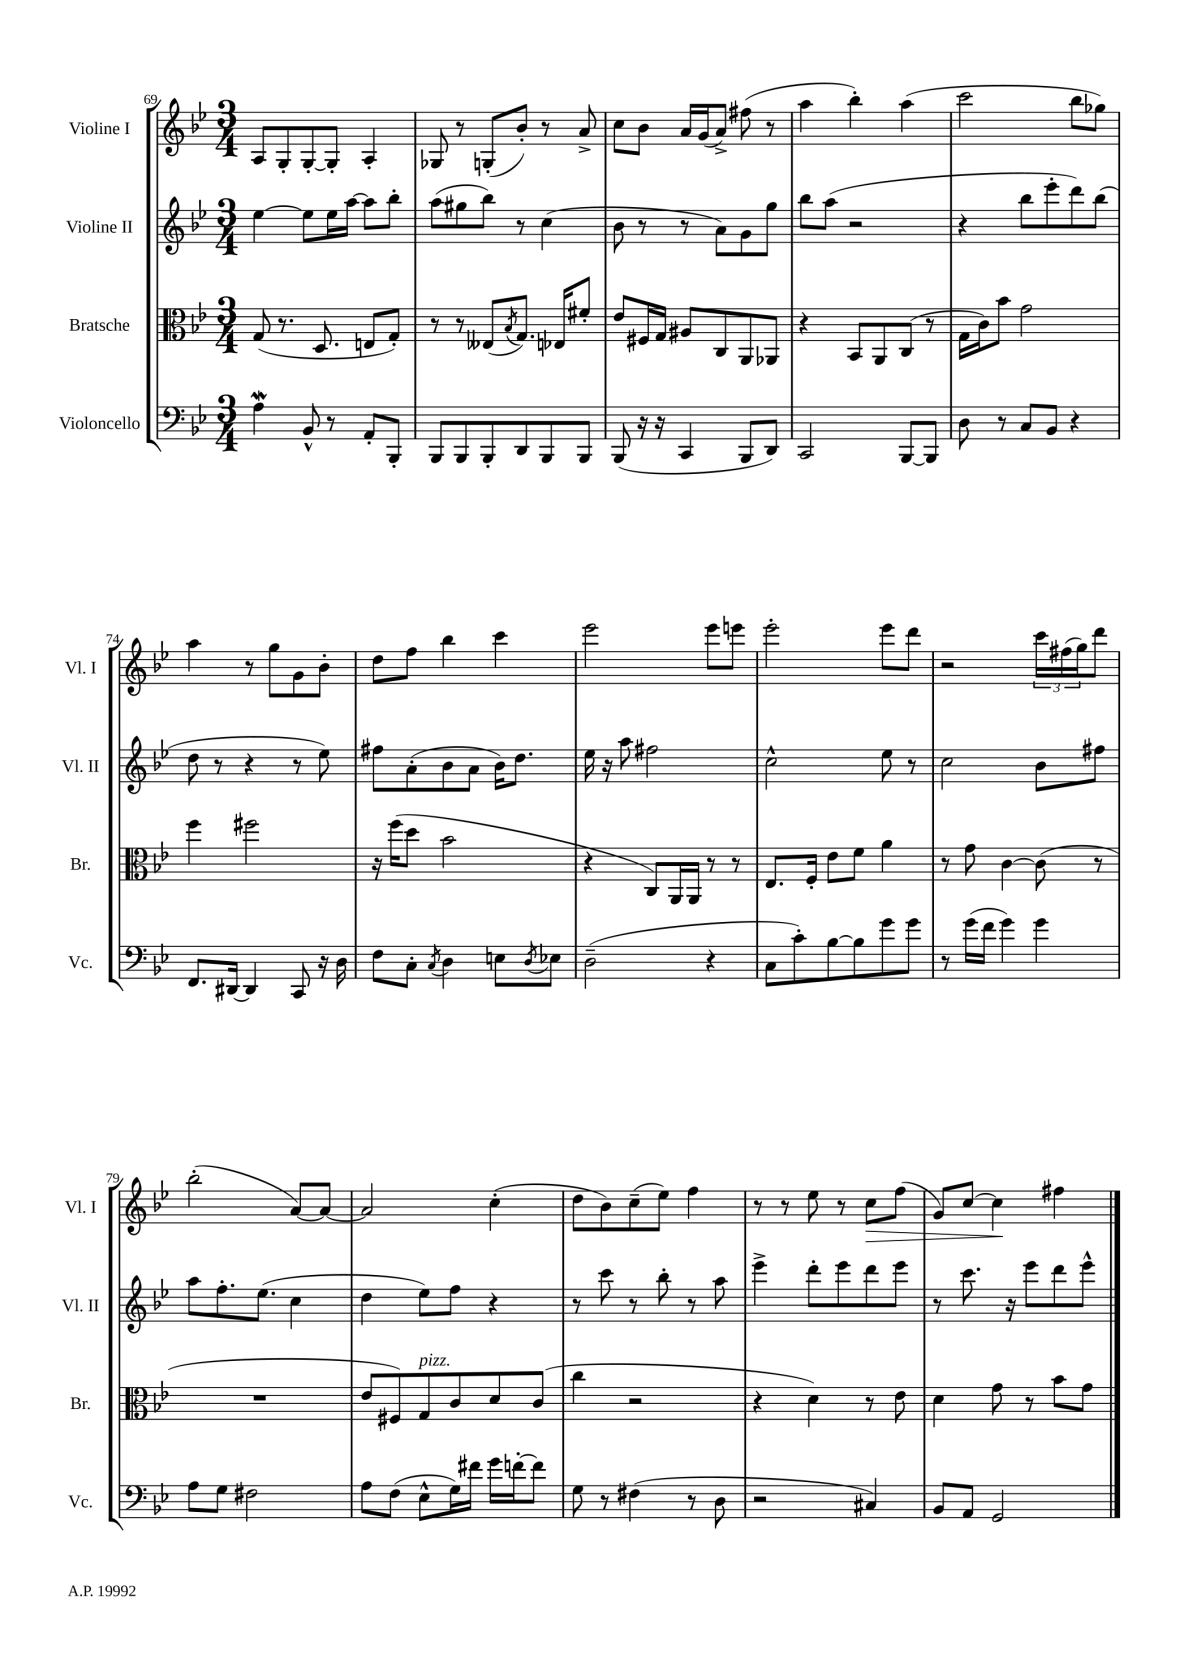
<<
\new StaffGroup <<
\new Staff = "s0" \with { instrumentName = "Violine I" shortInstrumentName = "Vl. I" } {
    \clef treble \key bes \major \numericTimeSignature \time 3/4
    a8 g8-. g8~-. g8-. a4-. |
    ges8 r8 g8-.( bes'8-.) r8 a'8-> |
    c''8 bes'8 a'16 g'16( a'8->) fis''8( r8 |
    a''4 bes''4-.) a''4( |
    c'''2 bes''8 ges''8) |
    a''4 r8 g''8 g'8 bes'8-. |
    d''8 f''8 bes''4 c'''4 |
    ees'''2 ees'''8 e'''8 |
    ees'''2-. ees'''8 d'''8 |
    r2 \tuplet 3/2 { c'''16 fis''16( g''16) } d'''8 |
    bes''2-.( a'8~) a'8~ |
    a'2 c''4-.( |
    d''8 bes'8) c''8--( ees''8) f''4 |
    r8 r8 ees''8 r8 c''8\> f''8( |
    g'8) c''8~ c''4\! fis''4 \bar "|." |
}
\new Staff = "s1" \with { instrumentName = "Violine II" shortInstrumentName = "Vl. II" } {
    \clef treble \key bes \major \numericTimeSignature \time 3/4
    ees''4~ ees''8 ees''16 a''16~ a''8 bes''8-. |
    a''8( gis''8 bes''8) r8 c''4( |
    bes'8 r8 r8 a'8) g'8 g''8 |
    bes''8 a''8( r2 |
    r4 bes''8 ees'''8-. d'''8) bes''8( |
    d''8 r8 r4 r8 ees''8) |
    fis''8 a'8-.( bes'8 a'8 bes'16) d''8. |
    ees''16 r16 a''8 fis''2 |
    c''2-^ ees''8 r8 |
    c''2 bes'8 fis''8 |
    a''8 f''8.-. ees''8.( c''4 |
    d''4 ees''8) f''8 r4 |
    r8 c'''8 r8 bes''8-. r8 a''8 |
    ees'''4-> d'''8-. ees'''8 d'''8 ees'''8 |
    r8 c'''8. r16 ees'''8 d'''8 ees'''8-^ \bar "|." |
}
\new Staff = "s2" \with { instrumentName = "Bratsche" shortInstrumentName = "Br." } {
    \clef alto \key bes \major \numericTimeSignature \time 3/4
    g8( r8. d8. e8 g8-.) |
    r8 r8 eeses8( \acciaccatura { bes8 } g8.) ees16 fis'8-. |
    ees'8 fis16 g16 ais8 c8 a,8 aes,8 |
    r4 bes,8 a,8 c8( r8 |
    g16 c'16) bes'8 g'2 |
    f''4 fis''2 |
    r16 f''16( d''8 bes'2 |
    r4 c8) a,16 a,16 r8 r8 |
    ees8. f16-. ees'8 f'8 a'4 |
    r8 g'8 c'4~ c'8( r8 |
    R2. |
    ees'8 fis8) g8^\markup { \italic "pizz." } c'8 d'8 c'8( |
    c''4 r2 |
    r4 d'4) r8 ees'8 |
    d'4 g'8 r8 bes'8 g'8 \bar "|." |
}
\new Staff = "s3" \with { instrumentName = "Violoncello" shortInstrumentName = "Vc." } {
    \clef bass \key bes \major \numericTimeSignature \time 3/4
    a4\mordent bes,8-^ r8 a,8-. bes,,8-. |
    bes,,8 bes,,8 bes,,8-. d,8 bes,,8 bes,,8 |
    bes,,8( r16 r16 c,4 bes,,8 d,8) |
    c,2 bes,,8~ bes,,8 |
    d8 r8 c8 bes,8 r4 |
    f,8. dis,16~ dis,4 c,8 r16 d16 |
    f8 c8-. \acciaccatura { c8 } d4 e8 \acciaccatura { d8 } ees8 |
    d2--( r4 |
    c8 c'8-.) bes8~ bes8 g'8 g'8 |
    r8 g'16( f'16 g'4) g'4 |
    a8 g8 fis2 |
    a8 f8( ees8-^ g16) fis'16 g'16 f'16~-. f'8 |
    g8 r8 fis4( r8 d8 |
    r2 cis4) |
    bes,8 a,8 g,2 \bar "|." |
}
>>
>>
\layout { \context { \Score currentBarNumber = #69 } }
